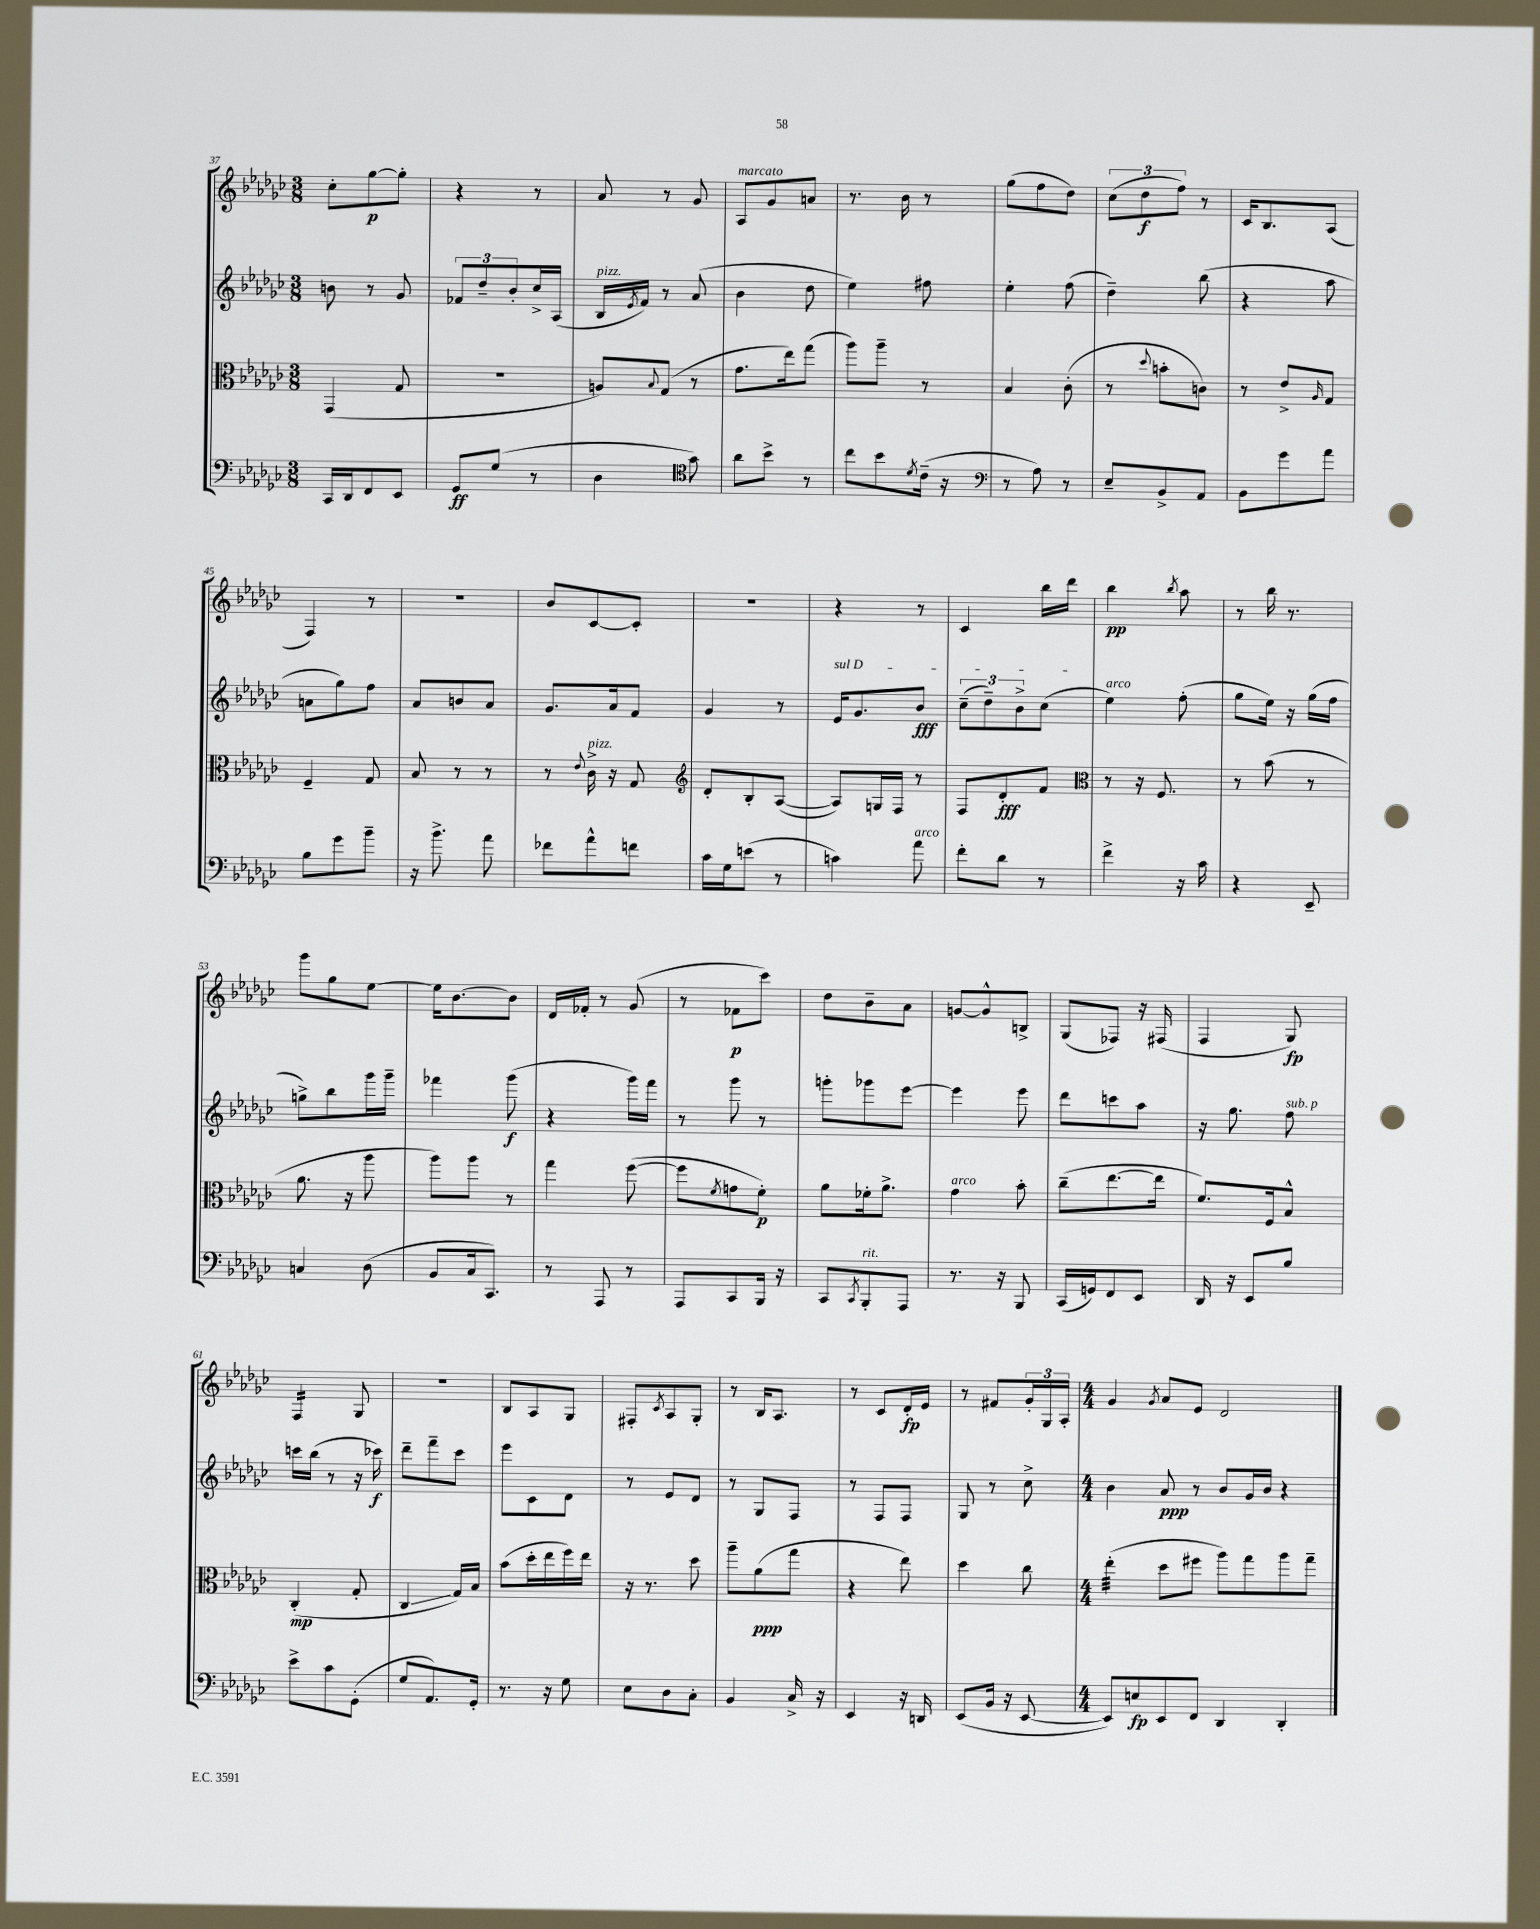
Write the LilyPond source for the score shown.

<<
\new StaffGroup <<
\new Staff = "s0" {
    \clef treble \key ges \major \numericTimeSignature \time 3/8
    ces''8-. ges''8~\p ges''8-. |
    r4 r8 |
    aes'8 r8 ges'8 |
    aes8^\markup { \italic "marcato" } ges'8 a'8 |
    r8. bes'16 r8 |
    ges''8( f''8 des''8) |
    \tuplet 3/2 { ces''8( des''8\f f''8) } r8 |
    ces'16 bes8. aes8( |
    f4) r8 |
    R4. |
    bes'8 ces'8~ ces'8-. |
    R4. |
    r4 r8 |
    ces'4 bes''16 des'''16 |
    bes''4\pp \acciaccatura { bes''8 } aes''8 |
    r8 bes''16 r8. |
    ges'''8 ges''8 ees''8~ |
    ees''16 bes'8.~ bes'8 |
    des'16 fes'16-. r8 ges'8( |
    r8 fes'8\p ces'''8) |
    des''8 bes'8-- aes'8 |
    g'8~ g'8-^ b8-> |
    ges8( fes8) r16 fis16( |
    f4 ges8\fp) |
    f4:16 ges8 |
    R4. |
    bes8 aes8 ges8 |
    fis8-. \acciaccatura { ces'8 } aes8 ges8-. |
    r8 bes16 aes8. |
    r8 ces'8 des'16-.\fp ees'16 |
    r8 fis'8 \tuplet 3/2 { ges'16-. ges16 aes16-. } |
    \numericTimeSignature \time 4/4 ges'4 \acciaccatura { ges'8 } aes'8 ees'8 des'2 \bar "|." |
}
\new Staff = "s1" {
    \clef treble \key ges \major \numericTimeSignature \time 3/8
    b'8 r8 ges'8 |
    \tuplet 3/2 { fes'8 des''8-- bes'8-. } ces''16-> aes16( |
    bes16^\markup { \italic "pizz." } \acciaccatura { ees'8 } f'16) r8 aes'8( |
    bes'4 des''8 |
    ees''4) fis''8 |
    ees''4-. f''8( |
    des''4--) bes''8( |
    r4 aes''8 |
    a'8 ges''8) f''8 |
    aes'8 b'8 aes'8 |
    ges'8. aes'16 f'8 |
    ges'4 r8 |
    \once \override TextSpanner.bound-details.left.text = \markup { \italic "sul D" } ees'16\startTextSpan ges'8. bes'8\fff |
    \tuplet 3/2 { ces''8--( des''8--) bes'8-> } ces''8\stopTextSpan( |
    ees''4^\markup { \italic "arco" }) f''8-.( |
    ges''8 ees''16) r16 ges''16( f''16 |
    g''8->) bes''8 ges'''16 ges'''16-- |
    fes'''4 ges'''8\f( |
    r4 ges'''16) f'''16 |
    r8 ges'''8 r8 |
    g'''8-. ges'''8 ees'''8~ |
    ees'''4 ees'''8 |
    des'''8 c'''8 aes''8 |
    r16 ges''8. f''8^\markup { \italic "sub. p" } |
    c'''16 bes''16( r8 r16 ces'''16\f) |
    des'''8-- f'''8-- ces'''8 |
    ees'''8 ces'8 des'8 |
    r8 ees'8 des'8 |
    r8 ges8 f8 |
    r8 f8 f8 |
    ges8 r8 ces''8-> |
    \numericTimeSignature \time 4/4 bes'4 aes'8\ppp r8 bes'8 ges'16 bes'16 r4 \bar "|." |
}
\new Staff = "s2" {
    \clef alto \key ges \major \numericTimeSignature \time 3/8
    ges,4( ges8 |
    R4. |
    a8) \appoggiatura { bes8 } ges8( r8 |
    ges'8. ees''16) ges''8( |
    aes''8) aes''8-- r8 |
    bes4 ces'8-.( |
    r8 \appoggiatura { des''8 } b'8-. c'8) |
    r8 ees'8-> \grace { aes16 } ges8 |
    f4-- ges8 |
    bes8 r8 r8 |
    r8 \appoggiatura { ees'8 } ces'16->^\markup { \italic "pizz." } r16 ges8 |
    \clef treble des'8-. bes8-. aes8~( |
    aes8) g16 f16 r8 |
    f8 des'8-.\fff f'8 |
    \clef alto r8 r16 f8. |
    r8 bes'8( r8 |
    aes'8. r16 aes''8 |
    aes''8) aes''8 r8 |
    ges''4 f''8~( |
    f''8 \acciaccatura { f'8 } g'8 f'8-.\p) |
    aes'8 fes'16-. aes'8.-> |
    ges'4^\markup { \italic "arco" } bes'8-. |
    ces''8--( ees''8.~ ees''16 |
    f'8.) f16 bes8-^ |
    ces4-.\mp( ges8-. |
    ces4\glissando ges16) bes16 |
    bes'8( des''16-. ees''16 f''16) ees''16 |
    r16 r8. des''8 |
    aes''8-- aes'8\ppp( ges''8 |
    r4 ees''8) |
    des''4 ces''8 |
    \numericTimeSignature \time 4/4 ees''4:32-.( des''8 fis''8 aes''8) ges''8 aes''8 ges''8-- \bar "|." |
}
\new Staff = "s3" {
    \clef bass \key ges \major \numericTimeSignature \time 3/8
    ces,16 des,16 f,8 ees,8 |
    ges,8\ff ges8( r8 |
    des4 \clef tenor ges'8) |
    aes'8 bes'8-> r8 |
    ces''8 bes'8 \acciaccatura { des'8 } ces'16--( r16 |
    \clef bass r8 aes8) r8 |
    ees8-- bes,8-> aes,8 |
    bes,8 ges'8 aes'8 |
    bes8 ges'8 bes'8-- |
    r16 bes'8.-> aes'8 |
    fes'8 aes'8-^ f'8 |
    ces'16 ges16 e'8( r8 |
    c'4) aes'8^\markup { \italic "arco" } |
    f'8-. des'8 r8 |
    f'4-> r16 ces'16 |
    r4 ees,8-- |
    c4 des8( |
    bes,8 ces16 ces,8.) |
    r8 aes,,8 r8 |
    aes,,8 ces,8 bes,,16 r16 |
    ces,8 \acciaccatura { ces,8 } bes,,8-.^\markup { \italic "rit." } aes,,8 |
    r8. r16 bes,,8 |
    ces,16( g,16) f,8 ees,8 |
    des,16 r16 ees,8 bes8 |
    ees'8-> ces'8 ges,8-.( |
    ges8 aes,8.) ges,16-. |
    r8. r16 ges8 |
    ees8 des8 ces8-. |
    bes,4 ces16-> r16 |
    ees,4 r16 d,16 |
    ees,8( bes,16 r16 ees,8~ |
    \numericTimeSignature \time 4/4 ees,8) e8\fp ees,8 f,8 des,4 des,4-. \bar "|." |
}
>>
>>
\layout { \context { \Score currentBarNumber = #37 } }
